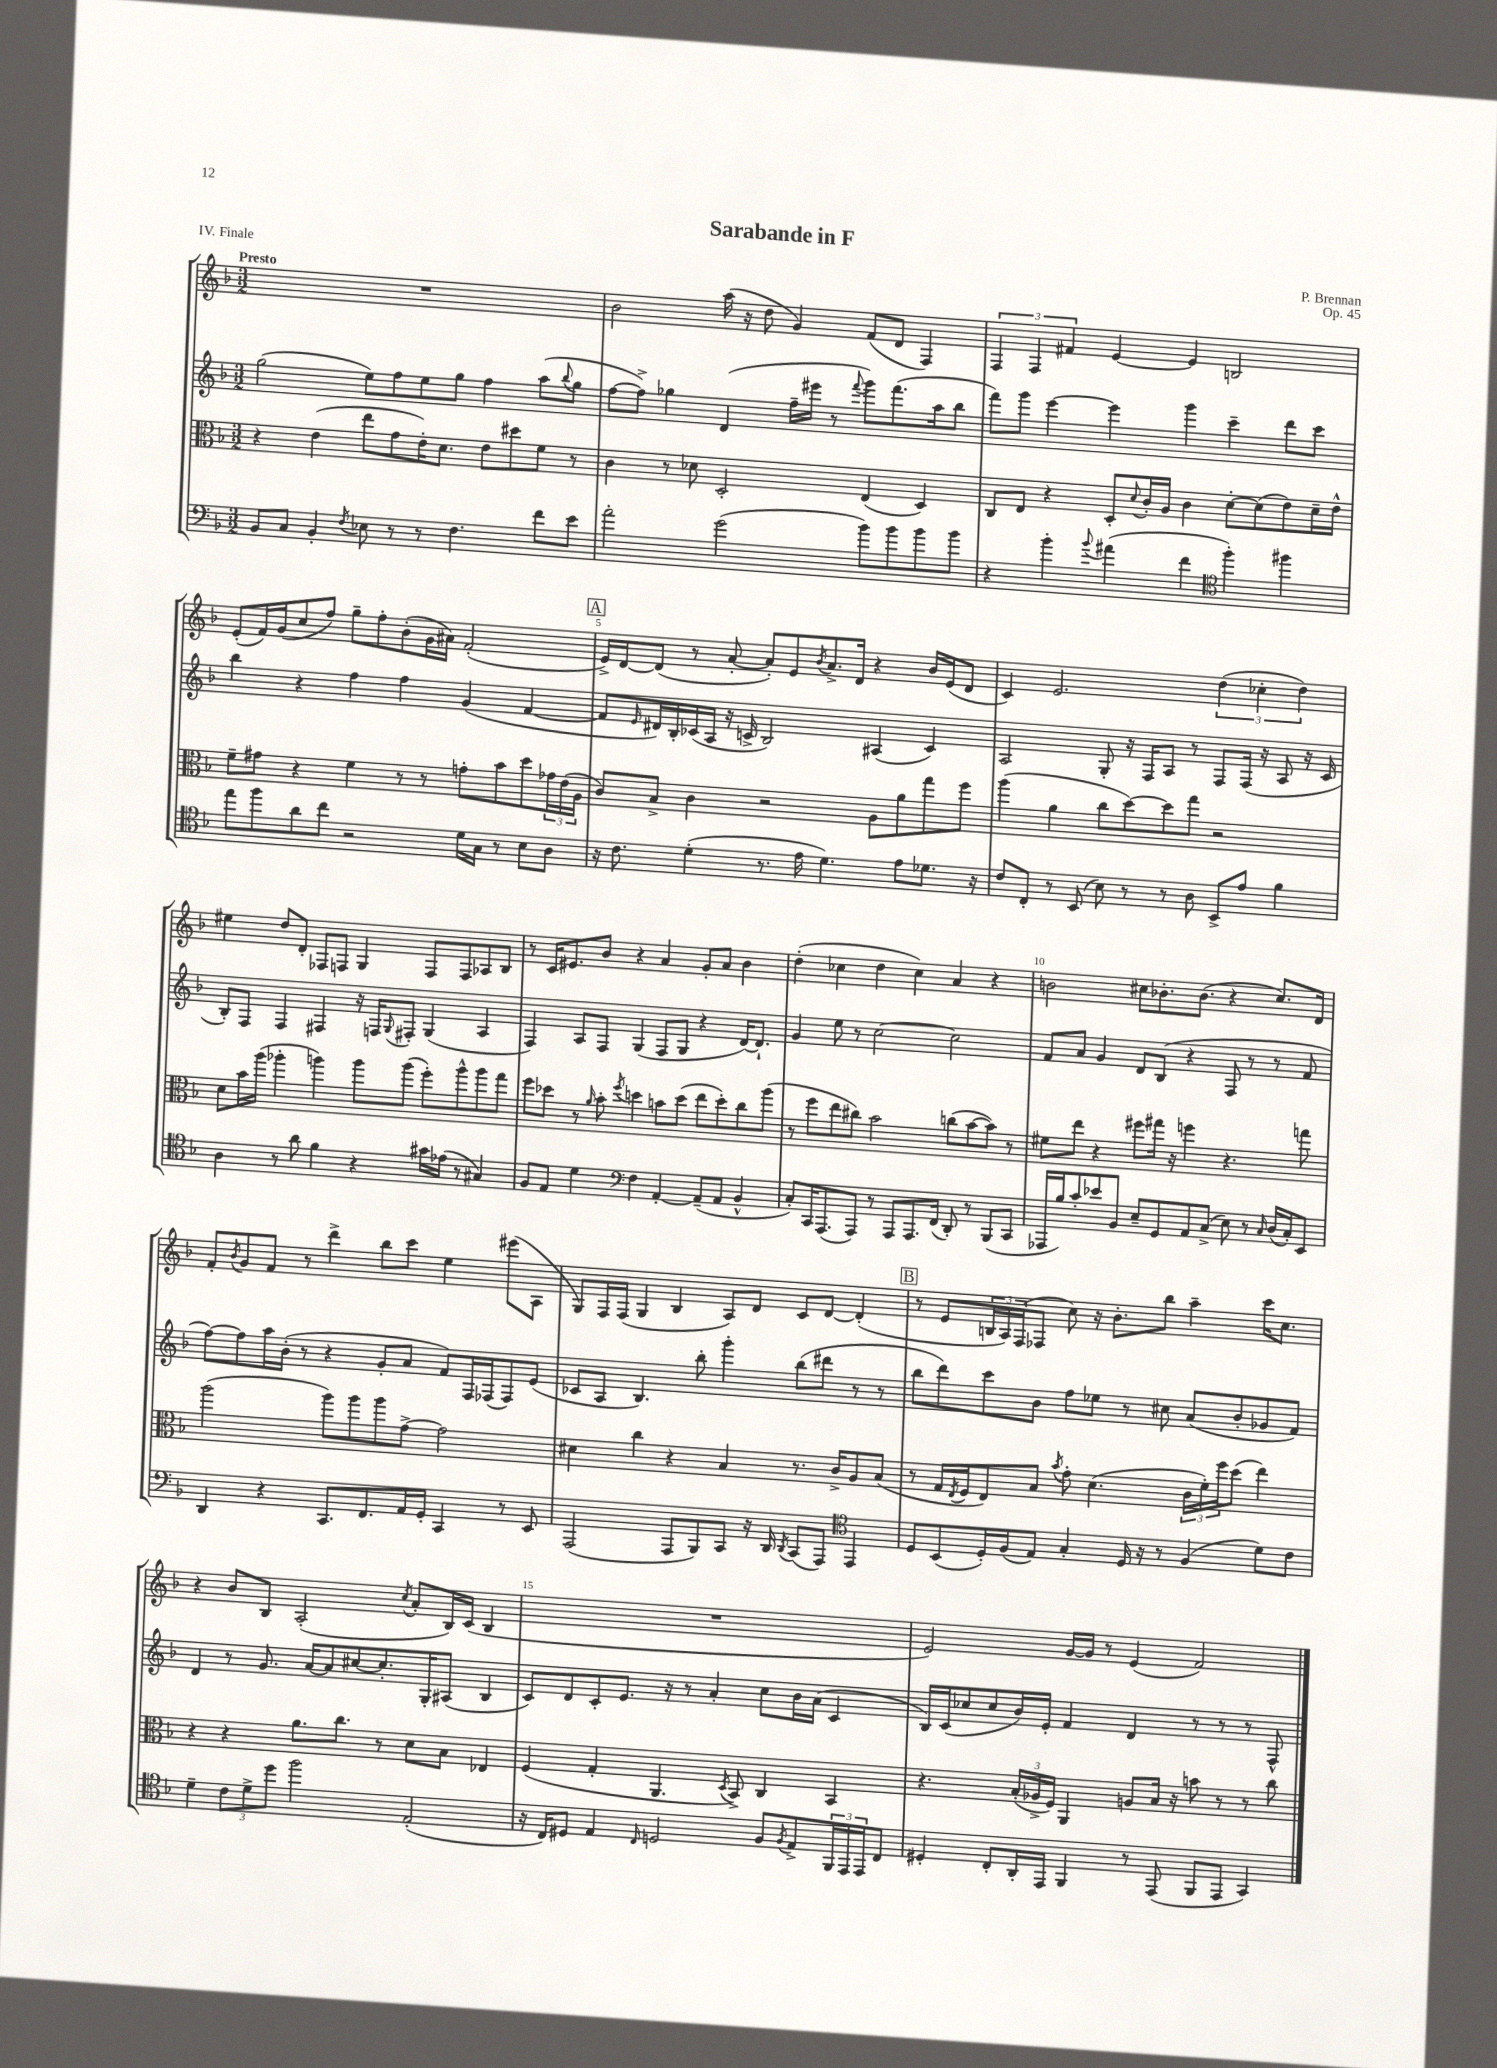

**kern	**kern	**kern	**kern
*staff4	*staff3	*staff2	*staff1
*clefF4	*clefC3	*clefG2	*clefG2
*k[b-]	*k[b-]	*k[b-]	*k[b-]
*M3/2	*M3/2	*M3/2	*M3/2
8BB-/L	4r	(2gg\	1.r
8C/J	.	.	.
4BB-'/	(4e\	.	.
8qF/	.	.	.
8E-\	8ee\L	8ee\L)	.
8r	8g\	8ff\	.
8r	16e'\K)	8ee\	.
.	8.d\J	.	.
4.F\	.	8gg\J	.
.	8e\L	4ff\	.
.	8dd#\	.	.
8f\L	8f\J	(8aa\L	.
.	.	8qqbb-/	.
8e\J	8r	8gg\J	.
=	=	=	=
2a'\	4c\	[8ff\L	2b-\
.	.	8ff^\]J)	.
.	8r	4gg-\	.
.	8d-\	.	.
(2g\	2D'/	(4d/	(16aa\
.	.	.	16r
.	.	.	8dd\
.	.	16ff~\LL	4g/)
.	.	16eee#\JJ	.
.	.	8r	.
.	.	8qqfff/	.
8b-\L)	(4E/	8ggg\L)	(8f/L
8b-\	.	(8.fff\	8d/J
8b-\	4D/)	.	4F/)
.	.	16aa\k	.
8b-\J	.	8bb-\J	.
=	=	=	=
4r	8C/L	8fff\L)	6F/
.	8E/J	8ggg\J	.
.	.	.	6F/
4b-'\	4r	[4eee\	.
.	.	.	6f#/
8qqb-/	.	.	.
(4a#\	8D'/L	4eee\]	[4e/
.	8qqd/	.	.
.	16c'/L	.	.
.	16A/JJ	.	.
4f\	4c\	4ggg\	4e/]
*clefC4	*	*	*
4ff'\)	[8d'\L	4ccc~\	2B/
.	(8d\]	.	.
4ff#\	8e\)	8ddd\L	.
.	16d~\L	8ccc\J	.
.	16e^^\JJ	.	.
=	=	=	=
8ee\L	8f~\L	4bb-\	(8e'/L
8ff\	8g#\J	.	16f/L)
.	.	.	(16g/J
8a\	4r	4r	8cc/
8cc\J	.	.	8ff/J)
2r	4f\	4ff\	8gg~\L
.	.	.	8ff'\
.	8r	4ff\	(8b-'\
.	8r	.	16g\L
.	.	.	16a#\JJ)
16d\LL	8g'\L	(4g/	(2f'/
16G\JJ	.	.	.
8r	8b-\	.	.
8B-\L	8dd\	[4f/	.
8A\J	24g-\L	.	.
.	(24e\	.	.
.	24A\JJ	.	.
=	=	=	=
16r	8c/L)	8f/]L	16e^/LL)
8.c\	.	.	[16d/J
.	.	16qqe/	.
.	8B-^/J	16d#/L)	(8d/]J
.	.	16B-'/	.
(4d'\	4c\	(16c-/	8r
.	.	16A/JJ	.
.	.	16r	[8a'/
.	.	16c^/	.
8.r	2r	2B-/)	8a'/]L)
.	.	.	8e/
16e\	.	.	.
.	.	.	8qb-/
4.d\)	.	.	8.a^/
.	.	.	16d/Jk
.	8A\L	(4A#/	4r
8e\L	8a\	.	.
8.d-\J	8gg\	4c/)	16b-/LL
.	.	.	(16e/J
.	8ff\J	.	8d/J
16r	.	.	.
=	=	=	=
8c/L	(4aa\	2A/	4c/)
8C'/J	.	.	.
8r	4a\	.	2.e/
(8BB-/	.	.	.
8B-\)	8cc\L	8G'/	.
8r	[8dd\)	16r	.
.	.	16F/LK	.
8r	8dd\]	8A/J	.
8A\	8gg\J	8r	.
8BB-^/L	2r	8F/L	(6dd\
8e/J	.	(16F/Jk	.
.	.	.	6cc-'\
.	.	16r	.
4f\	.	8A/	.
.	.	.	6dd\)
.	.	16r	.
.	.	16c/	.
=	=	=	=
4A\	8d\L	8B-'/L)	4ee#\
.	16b-\L	8F/J	.
.	(16aa\JJ	.	.
8r	4aa-'\	4F/	8dd/L
8a\	.	.	8d'/J
4f\	4aa\)	4F#/	8F-/L
.	.	.	8F/J
4r	8aa\L	16r	4G/
.	.	16F/LK	.
.	.	8qqG/	.
.	(8aa\J	8F#'/J	.
16g#\LL	8ff'\L)	(4G/	8F/L
(16e-\JJ	.	.	.
8r	8aa^^\	.	8F/
4G#/)	8aa\	4A/	8A-/
.	8gg\J	.	8B-/J
=	=	=	=
8F/L	8ff\L	4F/)	8r
8E/J	8dd-\J	.	16c/LK
.	.	.	8.e#/
4d\	8r	8A/L	.
.	16qqa/	.	.
.	8b-'\	8F/J	8b-/J
*clefF4	*	*	*
.	8qff/	.	.
4F\	4dd\	(4G/	4r
[4AA'/	8b\L	8F/L	4a/
.	(8dd\J	8G/J	.
(8AA~/]L	8ee\L	4r	8g'/L
8AA/J	8dd'\)	.	8a/J
4BB-^^/	8cc\	[16d/LK)	4b-\
.	.	8.d`/]J	.
.	(8aa\J	.	.
=	=	=	=
8C'/L)	8r	4g/	(4dd'\
16CC/K	8ff\L	.	.
(8.AAA/	.	.	.
.	8ee\	8ee\	4cc-\
8AAA/J)	8cc#\J)	8r	.
8r	2b-\	[2cc\	4dd\
8AAA/L	.	.	.
8.AAA/	.	.	4cc-\)
(16FF/Jk	.	.	.
8DD'/)	(8cc\L	2cc\]	4a/
8r	[8b-\	.	.
(8BBB-/L	8b-\]J)	.	4r
8CC/J	8r	.	.
=	=	=	=
16AAA-/LL	8f#\L	8f/L	2b\
16B-/J)	.	.	.
8c'/	8ee\J	8a/J	.
8e-/	4r	4g/	.
8BB-/J	.	.	.
8E~/L	8ff#\L	8d/L	8cc#\L
8GG/	16gg#\Jk	(8B-/J	8.b-'\
.	16r	.	.
8AA/	4ff\	4r	.
.	.	.	(8.b-\J
(8C^/J	.	.	.
8E\)	4.r	8F/	4r
8r	.	8r	.
16qqC/	.	.	.
(16D/LL	.	8r	8.cc#/L)
16C'/J)	.	.	.
8EE/J	8gg\	8f/	.
.	.	.	16d/Jk
=	=	=	=
4DD/	(2aa\	[8ff\L)	8f'/L
.	.	.	8qb-/
.	.	8ff\]	8g/
4r	.	16aa\L	8f/J
.	.	(16b-'\JJ	.
.	.	8r	8r
8.CC/L	8aa\L)	4r	4ddd^\
.	8aa\	.	.
8.FF/	.	.	.
.	8aa\	8g'/L	8bb-\L
16AA/L	[8g^\J	8a/J	8ccc\J
16GG'/JJ	.	.	.
4CC/	2g\]	8f/L)	4ee\
.	.	16F/L	.
.	.	(16F-/J	.
8r	.	8F-/)	(8eee#\L
8EE/	.	(8e/J	8A\J
=	=	=	=
(2AAA/	4d#\	8c-/L	8G/L)
.	.	8A/J	16F/L
.	.	.	(16F/JJ
.	4cc\	4.B-/)	4G/
8AAA/L	4r	.	4B-/
8BBB-/)	.	8bb-'\	.
8CC/J	4B-/	4ggg'\	8A/L)
16r	.	.	8d/J
16DD/	.	.	.
8qDD/	.	.	.
(8CC/L	8.r	(8bb-\L	8c/L
8AAA/J)	.	8ddd#\J	[8d/J
.	16c^/LK	.	.
*clefC4	*	*	*
4EE/	8A/	8r	(4d'/]
.	(8B-/J	8r	.
=	=	=	=
8D/L	8r	8bb-\L	8r
(8BB-/	16G/LL	8ddd\)	8e/L
.	8qE/	.	.
.	16F/J	.	.
16D'/L)	8E/)	8ccc\	24B/L
.	.	.	24A/)
(16F/J	.	.	.
.	.	.	(24F/J
8E/J)	8B-/J	8b-\J	8F-/J
.	8qb-/	.	.
4G'/	8g'\	8ff\L	8cc\)
.	(4.d\	8ee-\J	16r
.	.	.	8.b-'\L
16D/	.	8r	.
16r	.	.	.
8r	.	8cc#\	8bb-\J
(4F/	24c\LL	(8a/L	4aa~\
.	24f'\)	.	.
.	24ff\J	.	.
.	(8dd\J	8b-'/	.
8d\L)	4ee\)	8g-/	16ccc\LK
.	.	.	8.cc\J
8c\J	.	8f/J)	.
=	=	=	=
4d~\	4r	4d/	4r
12c\L	4r	8r	8b-/L
12d^\	.	.	.
.	.	8.g/	8B-/J
12dd\J	.	.	.
2ff\	8.a\L	.	(2A'/
.	.	[16a/LK	.
.	.	8a/]	.
.	8.cc\J	.	.
.	.	[8cc#/	.
.	8r	8.cc#'/]	.
.	.	.	8qcc/
(2E'/	8d\L	.	8a'/L
.	.	16G'/K	.
.	8B-\J	(8A#/J	16B-/L)
.	.	.	(16c/JJ
.	4E-/	4B-/	4B-/
=	=	=	=
16r	(4F/	8c/L)	1.r
16C/LK)	.	.	.
8D#/J	.	8d/	.
4E/	4G'/	8c'/	.
.	.	8.e/J	.
16qqC/	.	.	.
2D/	4.AA/	.	.
.	.	16r	.
.	.	8r	.
.	.	4a'/	.
.	8qD/	.	.
.	8BB-^/)	.	.
8F/L	4C/	8cc\L	.
8qF/	.	.	.
8E^/	.	16b-\L	.
.	.	(16a\JJ	.
24FF/L	4BB-/	4c/	.
24EE/	.	.	.
24EE/J	.	.	.
8C/J	.	.	.
=	=	=	=
4D#'/	4.r	16B-/LL)	2e/)
.	.	(16c/J	.
.	.	8cc-/	.
8C'/L	.	8cc-/	.
16AA'/L	(24B-'/LL	16b-/L)	.
.	24A-^/	.	.
16EE/JJ	.	16e'/JJ	.
.	24F/JJ)	.	.
4FF/	4AA/	4f/	[16g/LL
.	.	.	16g/]JJ
.	.	.	8r
8r	8A/L	4d/	(4e/
(8EE/	16B-/Jk	.	.
.	16r	.	.
8FF/L	8b\	8r	2f/)
8EE/J	8r	8r	.
4GG/)	8r	8r	.
.	8cc\	8F^^/	.
==	==	==	==
*-	*-	*-	*-
